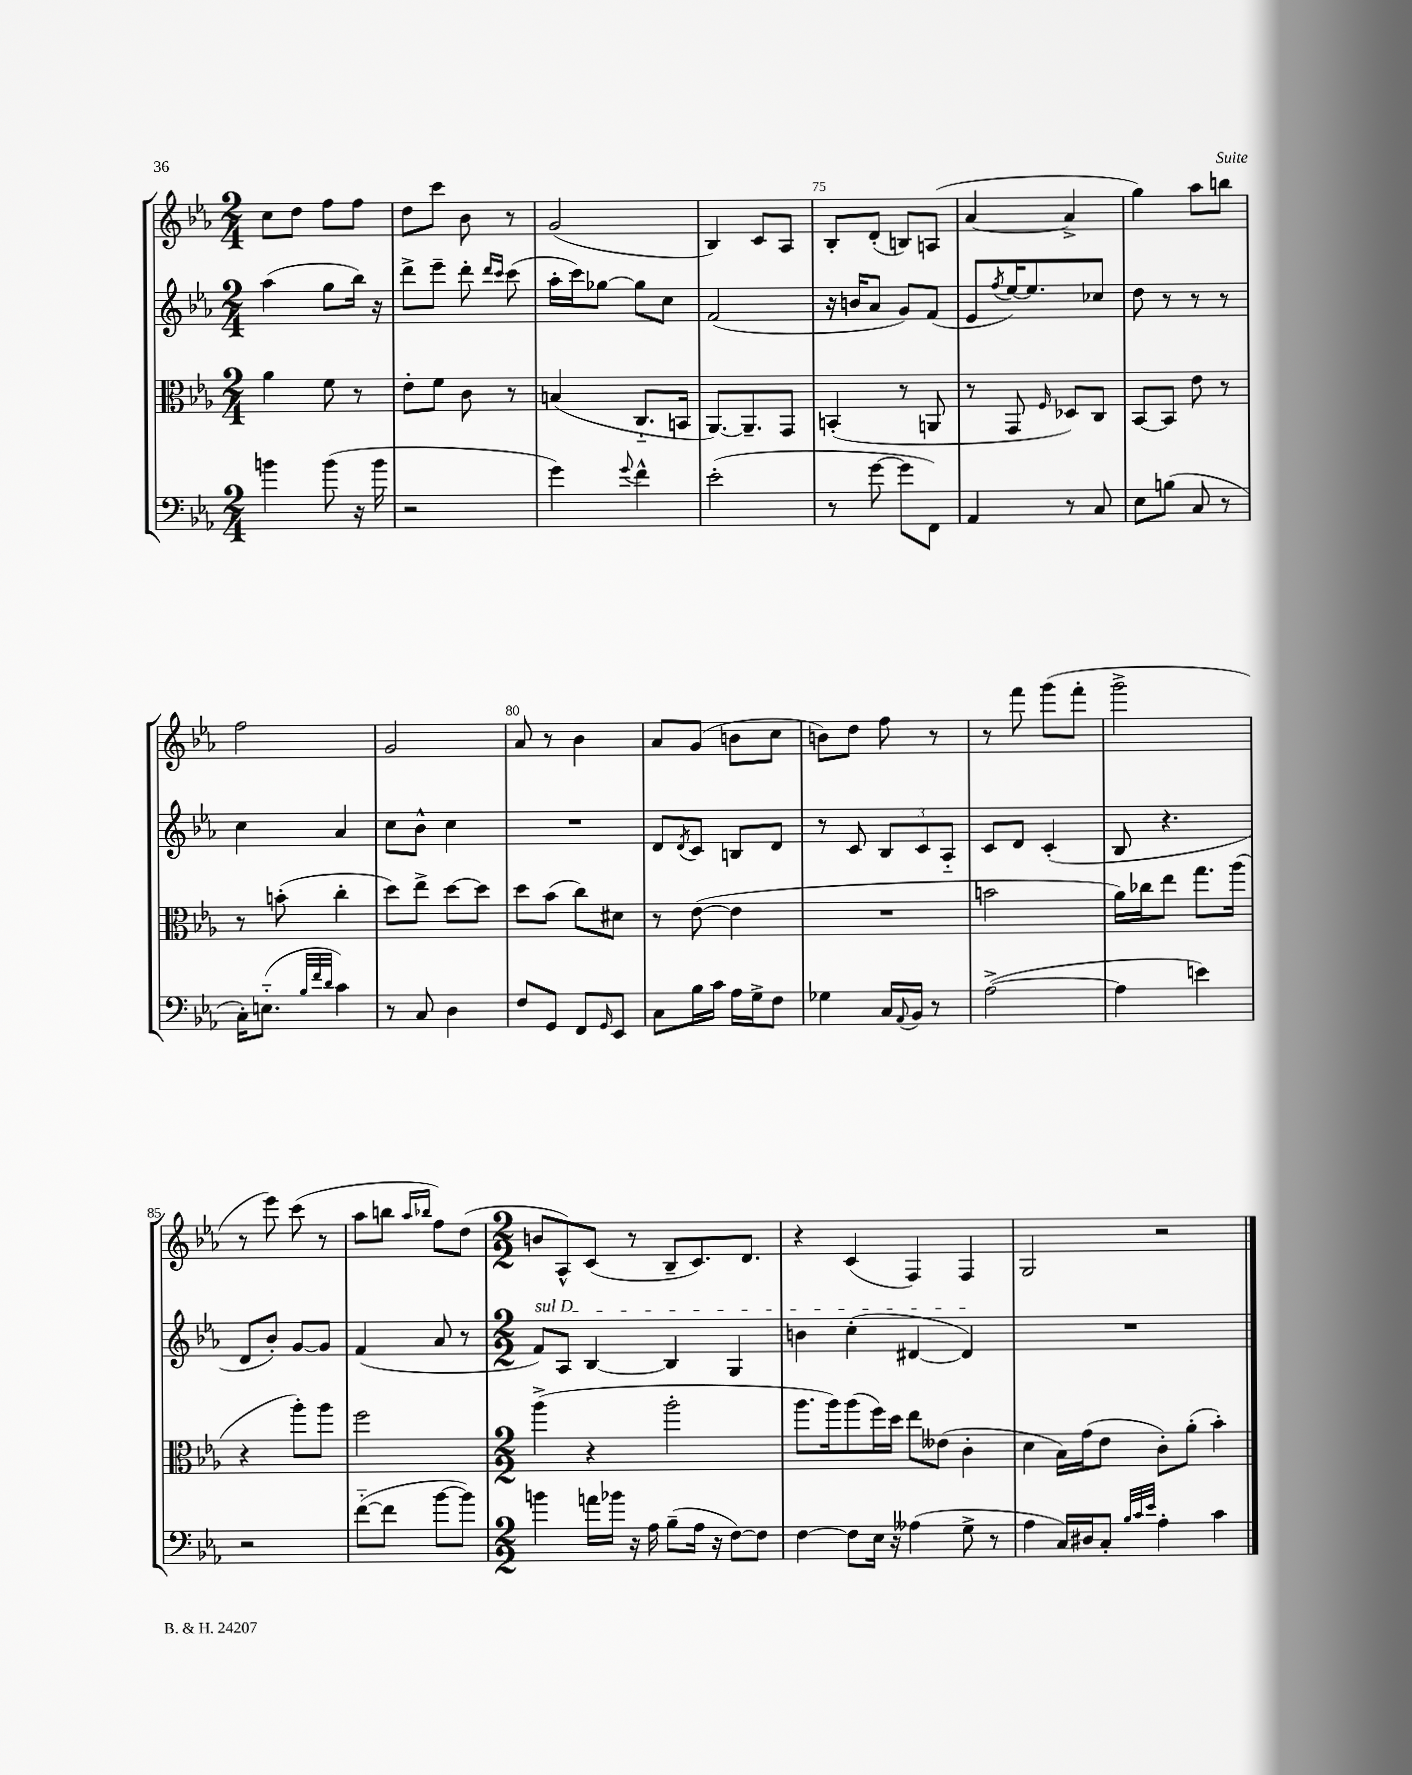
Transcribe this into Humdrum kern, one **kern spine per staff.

**kern	**kern	**kern	**kern
*staff4	*staff3	*staff2	*staff1
*clefF4	*clefC3	*clefG2	*clefG2
*k[b-e-a-]	*k[b-e-a-]	*k[b-e-a-]	*k[b-e-a-]
*M2/4	*M2/4	*M2/4	*M2/4
4b	4a-	(4aa-	8cc
.	.	.	8dd
(8b	8f	8gg	8ff
16r	8r	16bb-)	8ff
16b	.	16r	.
=	=	=	=
2r	8e-'	8ddd^	8dd
.	8f	8eee-~	8ccc
.	8c	8ddd'	8b-
.	.	16qqddd	.
.	.	16qqccc	.
.	8r	(8ccc	8r
=	=	=	=
4g)	(4B	16aa-'	(2g
.	.	16ccc)	.
.	.	[8gg-	.
8qqg	.	.	.
4f^^	8.C'~	8gg-]	.
.	.	8cc	.
.	16BB	.	.
=	=	=	=
(2e-'	[8.AA-)	(2f	4B-)
.	8.AA-~]	.	.
.	.	.	8c
.	8GG	.	8A-
=	=	=	=
8r	(4BB'	16r	8B-'
.	.	16b	.
[8g	.	8a-	(8d'
8g]	8r	8g)	8B)
8FF)	8AA	(8f	(8A
=	=	=	=
4AA-	8r	8e-	[4a-
.	.	8qff	.
.	8GG	[16ee-)	.
.	.	8.ee-]	.
.	16qqF	.	.
8r	8D-)	.	4a-^]
8C	8C	8cc-	.
=	=	=	=
8E-	[8BB-	8dd	4gg)
(8B	8BB-]	8r	.
8C	8e-	8r	8aa-
8r	8r	8r	8bb
=	=	=	=
16C')	8r	4cc	2ff
(8.E'~	.	.	.
.	(8b'	.	.
32qqB-	.	.	.
32qqf	.	.	.
32qqd	.	.	.
4c)	4cc'	4a-	.
=	=	=	=
8r	8dd)	8cc	2g
8C	8ee-^	8b-^^	.
4D	[8dd	4cc	.
.	8dd]	.	.
=	=	=	=
8F	8dd	2r	8a-
8GG	(8b-	.	8r
8FF	8cc)	.	4b-
16qqGG	.	.	.
8EE-	8d#	.	.
=	=	=	=
8C	8r	8d	8a-
.	.	8qd	.
16B-	([8e-	8c	(8g
16c	.	.	.
16A-	4e-]	8B	8b
16G^	.	.	.
8F	.	8d	8cc
=	=	=	=
4G-	2r	8r	8b)
.	.	8c	8dd
16C	.	12B-	8ff
8qqAA-	.	.	.
16BB-	.	.	.
.	.	12c	.
8r	.	.	8r
.	.	12A-'~	.
=	=	=	=
([2A-^	2b	8c	8r
.	.	8d	8fff
.	.	(4c'	(8ggg
.	.	.	8fff'
=	=	=	=
4A-]	16a-)	8B-	2ggg^
.	16cc-	.	.
.	8ee-	4.r	.
4e)	8.gg	.	.
.	(16aa-	.	.
=	=	=	=
2r	4r	8d	8r
.	.	8b-')	8eee-)
.	8aa-')	[8g	(8ccc
.	8aa-	8g]	8r
=	=	=	=
([8f'~	2ff	(4f	8aa-
8f]	.	.	8bb
.	.	.	16qqaa-
.	.	.	16qqbb-
[8b-	.	8a-	8ff)
8b-])	.	8r	(8dd
=	=	=	=
*M2/2	*M2/2	*M2/2	*M2/2
4b	(4aa-^	8f)	8b
.	.	8A-	8A-^^)
16a	4r	[4B-	(8c
16b-	.	.	.
16r	.	.	8r
16A-	.	.	.
(8B-~	2aa-'	4B-]	8B-~
16A-	.	.	8.c)
16r	.	.	.
[8F)	.	4G	.
.	.	.	8.d
8F]	.	.	.
=	=	=	=
[4F	8.aa-	4b	4r
.	16aa-)	.	.
8F]	(8aa-	(4cc'	(4c
16E-	16ff)	.	.
16r	16dd	.	.
(4A--	8ee-	[4d#	4F)
.	(8e--	.	.
8G^	4c'	4d#])	4F
8r	.	.	.
=	=	=	=
4A-	4d	1r	2G
16C)	16B-)	.	.
16D#	(16g	.	.
8C'	8e-	.	.
32qqB-	.	.	.
32qqc	.	.	.
32qqe-	.	.	.
4A-'	8c')	.	2r
.	(8a-'	.	.
4c	4b-')	.	.
==	==	==	==
*-	*-	*-	*-
